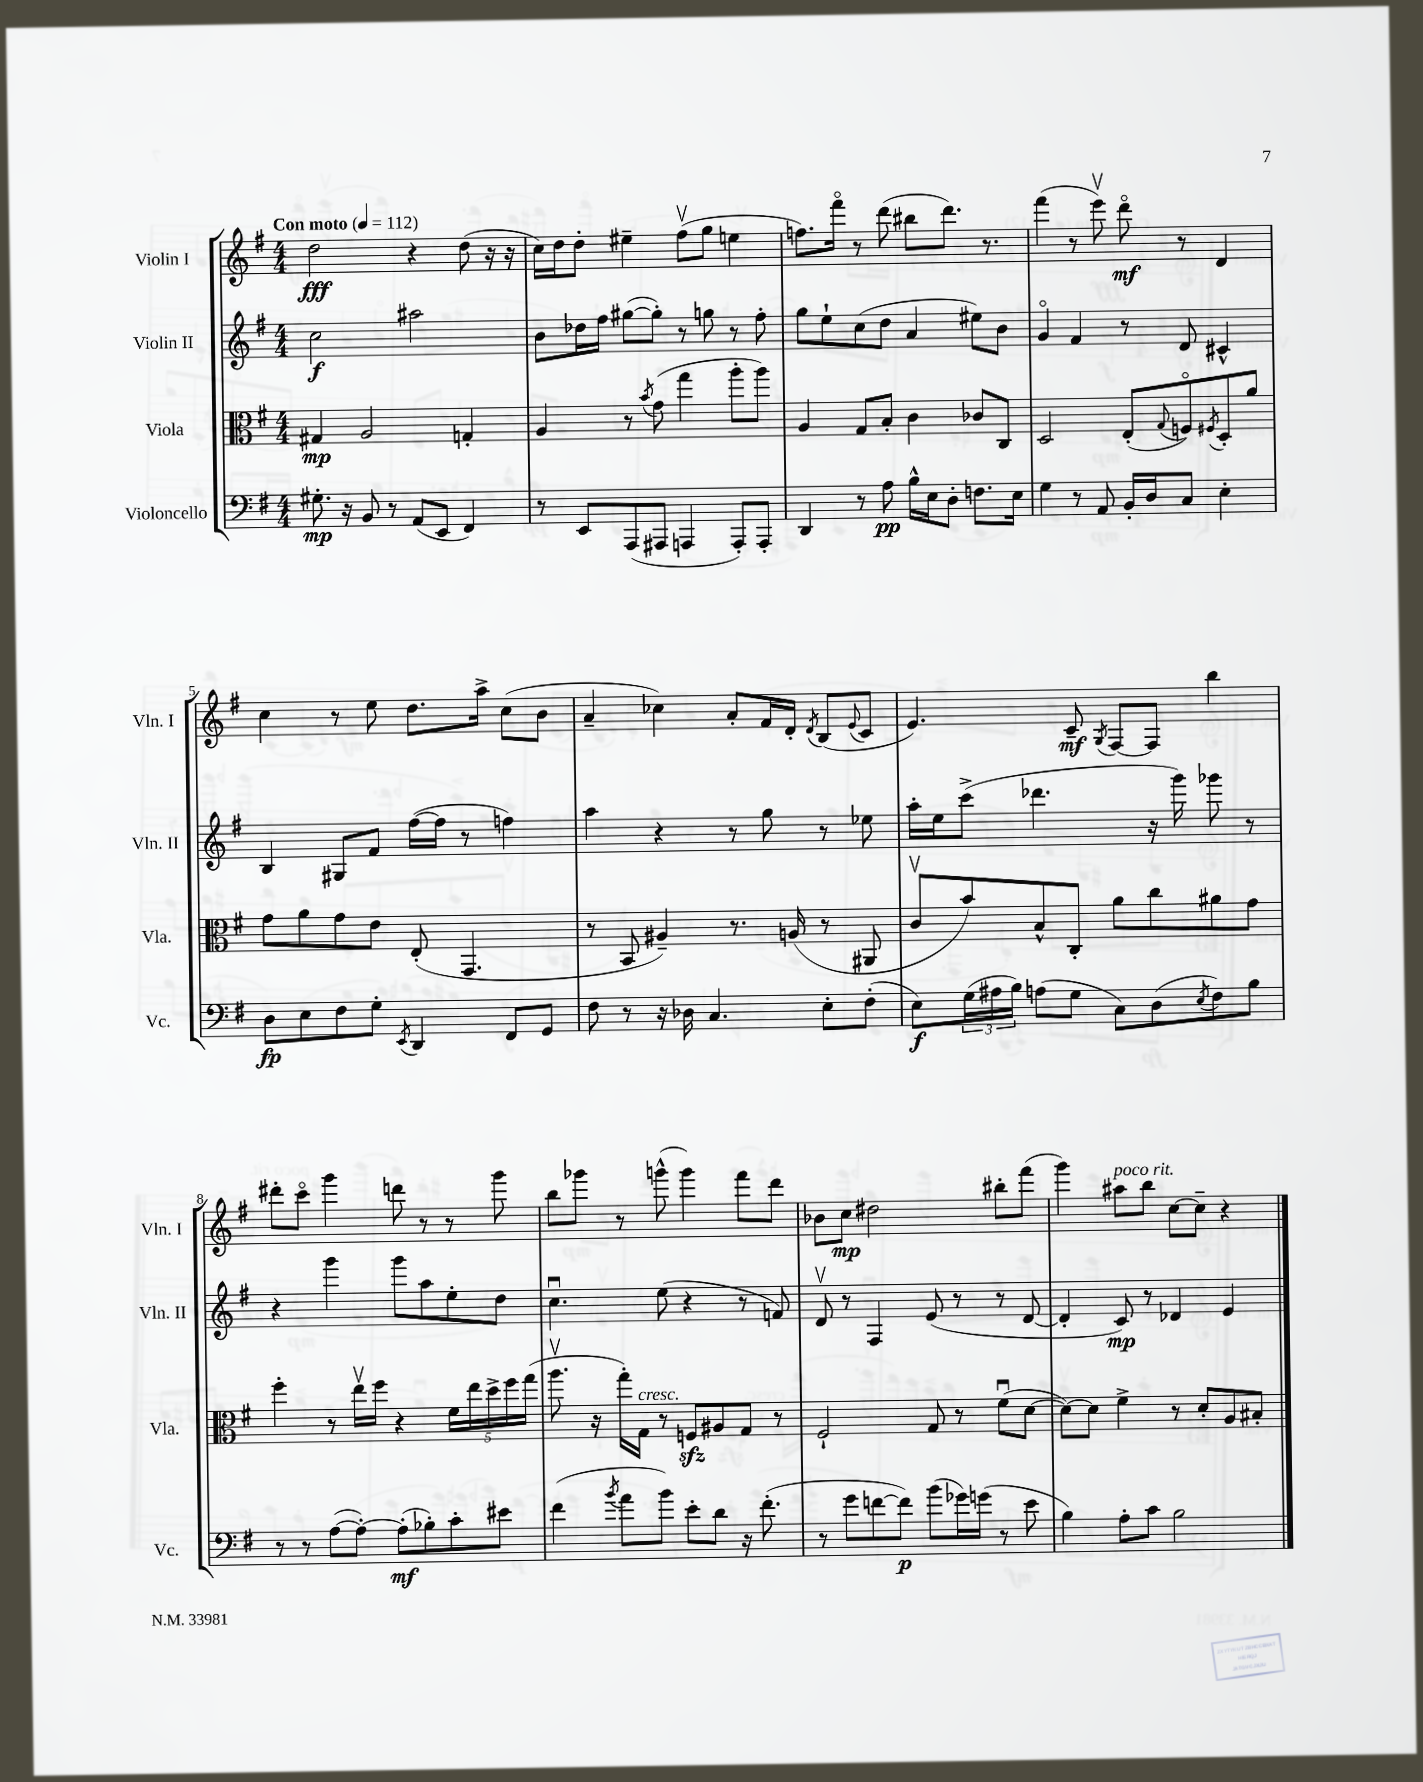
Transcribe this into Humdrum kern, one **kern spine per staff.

**kern	**kern	**kern	**kern
*staff4	*staff3	*staff2	*staff1
*clefF4	*clefC3	*clefG2	*clefG2
*k[f#]	*k[f#]	*k[f#]	*k[f#]
*M4/4	*M4/4	*M4/4	*M4/4
*MM112	*MM112	*MM112	*MM112
8.G#'	4G#	2cc	2dd
16r	.	.	.
8BB	2A	.	.
8r	.	.	.
(8AA	.	2aa#	4r
8EE	.	.	.
4FF#)	4G'	.	(8dd
.	.	.	16r
.	.	.	16r
=	=	=	=
8r	4A	8b	16cc)
.	.	.	16dd
8EE	.	16dd-	8dd'
.	.	16ff#	.
(8AAA	8r	([8gg#	4ee#~
.	8qb	.	.
8AAA#	(8g	8gg#'])	.
4AAA	4gg	8r	(8ff#v
.	.	8gg	8gg
8AAA')	8aa'	8r	4ee
8AAA'	8aa)	8ff#'	.
=	=	=	=
4DD	4A	8gg	8.ff)
.	.	8ee`	.
.	.	.	16fff#o
8r	8G	(8cc	8r
8A	8B'	8dd	(8ddd
16B^^	4c	4a	8bb#
16E	.	.	.
8D'	.	.	8.ddd)
8.F	8c-	8ee#)	.
.	.	.	8.r
.	8C	8b	.
16E	.	.	.
=	=	=	=
4G	2D	4go	(4fff#
8r	.	4f#	8r
8AA	.	.	8eeev)
16BB'	(8E'	8r	8dddo
16D	.	.	.
.	8qqG	.	.
8C	8Fo)	8d	8r
.	8qF#	.	.
4E'	8D'	4c#^^	4d
.	8a	.	.
=	=	=	=
8D	8g	4B	4cc
8E	8a	.	.
8F#	8g	8G#	8r
8G'	8e	8f#	8ee
8qEE	.	.	.
4DD	(8E'	([16ff#	8.dd
.	.	16ff#]	.
.	4.GG	8r	.
.	.	.	16aa^
8FF#	.	4ff)	(8cc
8GG	.	.	8b
=	=	=	=
8F#	8r	4aa	4a~
8r	8BB	.	.
16r	4A#~)	4r	4cc-)
16D-	.	.	.
4.C	.	.	.
.	8.r	8r	8a'
.	.	8gg	16f#
.	(16A	.	16d'
.	.	.	8qd
8E'	8r	8r	(8B
.	.	.	8qqe
(8F#'	8AA#	8ee-	8c
=	=	=	=
8E)	8cv	16aa'	4.e)
.	.	16ee	.
(24G	8b)	(8ccc^	.
24A#	.	.	.
24B)	.	.	.
(8A	8B^^	4.ddd-	.
8G	8C'	.	8c~
.	.	.	8qG
8C)	8a	.	[8F#
(8D	8cc	16r	8F#]
.	.	16ggg)	.
8qE	.	.	.
8F#)	8a#	8ggg-	4bb
8B	8g	8r	.
=	=	=	=
8r	4ff#'	4r	8ddd#'
8r	.	.	8ccco
([8A	8r	4ggg	4ggg
8A'_)	16eev	.	.
.	16ff#	.	.
(8A']	4r	8ggg	8ddd
8B-')	.	8aa	8r
8c'	20f#	8ee'	8r
.	20ee	.	.
.	20dd^	.	.
8e#	.	8dd	8ggg
.	20ff#	.	.
.	(20gg	.	.
=	=	=	=
(4f#	8.aav	4.ccu	8bb
.	.	.	8ggg-
.	16r	.	.
8qb	.	.	.
8a	16gg')	.	8r
.	16G	.	.
8b)	8r	(8ee	(8ggg^^
8e'	8F	4r	4ggg)
8d	8A#	.	.
16r	8G	8r	8fff#
(8.f#'	.	.	.
.	8r	8f)	8ddd
=	=	=	=
8r	2F#`	8dv	8b-
8g	.	8r	8cc
[8f	.	4F#	2dd#
8f])	.	.	.
(8b	8G	(8e	.
16g-)	8r	8r	.
(16g	.	.	.
8r	(8f#u	8r	8bb#'
8e	[8d	[8d	(8fff#
=	=	=	=
4B)	8d_)	4d']	4ggg)
.	8d]	.	.
8A'	4f#^	8c)	8aa#
8c	.	8r	8bb
2B	8r	4d-	[8cc
.	8d'	.	8cc~]
.	8A	4e	4r
.	8B#'	.	.
==	==	==	==
*-	*-	*-	*-
